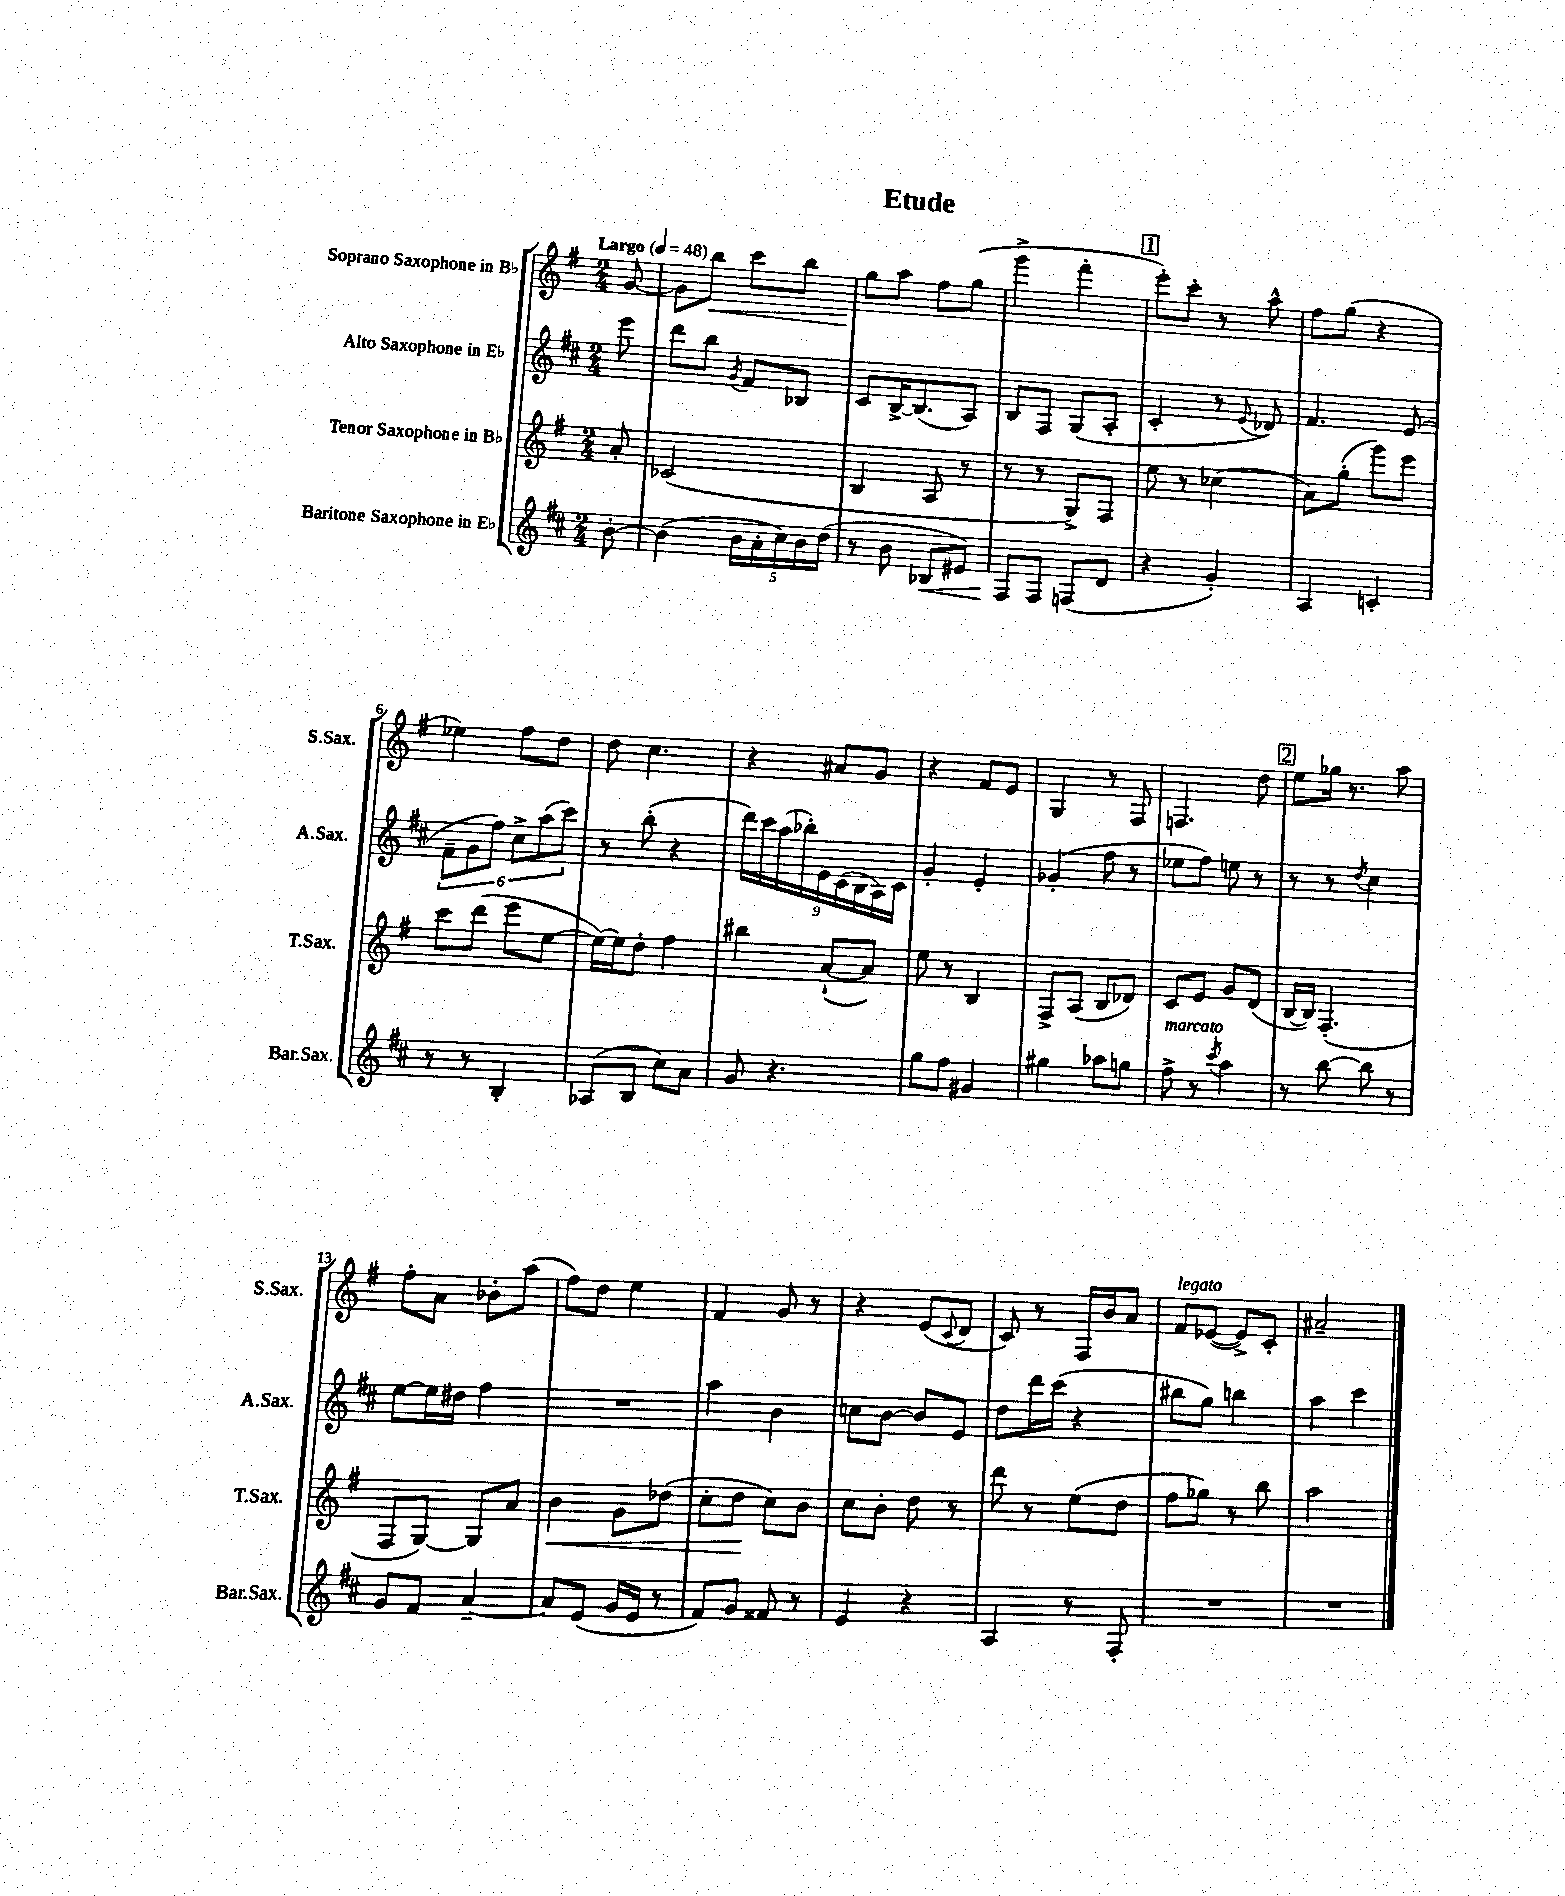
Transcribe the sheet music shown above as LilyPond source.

\header { title = "Etude" }
<<
\new StaffGroup <<
\new Staff = "s0" \with { instrumentName = "Soprano Saxophone in Bb" shortInstrumentName = "S.Sax." } {
    \clef treble \key g \major \numericTimeSignature \time 2/4 \partial 8 \tempo "Largo" 4 = 48
    g'8~ |
    g'8 b''8\< c'''8 b''8 |
    g''8\! a''8 fis''8 g''8( |
    g'''4-> fis'''4-. |
    \mark \markup { \box "1" } e'''8-.) c'''8-. r8 a''8-^ |
    fis''8 g''8( r4 |
    ees''4) fis''8 d''8 |
    d''8 c''4. |
    r4 ais'8 g'8 |
    r4 fis'8 e'8 |
    g4 r8 fis8 |
    f4. d''8 |
    \mark \markup { \box "2" } e''8 ges''16 r8. a''8 |
    fis''8-. a'8 bes'8-. a''8( |
    fis''8) d''8 e''4 |
    fis'4 g'8 r8 |
    r4 e'8( \appoggiatura { c'8 } d'8 |
    c'8) r8 fis16 b'16 a'8 |
    fis'8^\markup { \italic "legato" } ees'8~( ees'8->) c'8-. |
    ais'2-- \bar "|." |
}
\new Staff = "s1" \with { instrumentName = "Alto Saxophone in Eb" shortInstrumentName = "A.Sax." } {
    \clef treble \key d \major \numericTimeSignature \time 2/4 \partial 8
    e'''8 |
    d'''8 b''8 \acciaccatura { g'8 } fis'8 bes8 |
    cis'8 b16~-> b8.( a8) |
    b8 fis8 g8( a8-. |
    \mark \markup { \box "1" } cis'4-. r8 \appoggiatura { e'8 } des'8) |
    fis'4. e'8( |
    \tuplet 6/4 { fis'8-- g'8 fis''8) cis''8-> a''8( cis'''8) } |
    r8 b''8-.( r4 |
    \tuplet 9/8 { d'''16) cis'''16 a''16( bes''16-.) e'16 cis'16( b16 a16) cis'16 } |
    g'4-. e'4-. |
    ges'4-.( fis''8 r8 |
    ees''8 fis''8) e''8 r8 |
    \mark \markup { \box "2" } r8 r8 \acciaccatura { d''8 } cis''4 |
    e''8~ e''16 dis''16 fis''4 |
    R2 |
    a''4 b'4 |
    c''8 b'8~ b'8 e'8 |
    d''8 d'''16 cis'''16( r4 |
    bis''8 g''8) b''4 |
    a''4 cis'''4 \bar "|." |
}
\new Staff = "s2" \with { instrumentName = "Tenor Saxophone in Bb" shortInstrumentName = "T.Sax." } {
    \clef treble \key g \major \numericTimeSignature \time 2/4 \partial 8
    a'8-. |
    ces'2( |
    b4 a8 r8 |
    r8 r8 g8->) fis8 |
    \mark \markup { \box "1" } e''8 r8 ces''4( |
    a'8) g''8-.( g'''8) e'''8 |
    c'''8 d'''8( e'''8 e''8~ |
    e''16~) e''16 d''8-. fis''4 |
    bis''4 a'8~-!( a'8) |
    e''8 r8 b4 |
    fis8-> a8( b8 des'8) |
    c'8 e'8 g'8 d'8( |
    \mark \markup { \box "2" } b16~ b16) fis4.-.( |
    fis8 g8~) g8 a'8 |
    b'4\< g'8 des''8( |
    c''8-. d''8\! c''8) b'8 |
    c''8 b'8-. d''8 r8 |
    d'''8 r8 e''8( d''8 |
    fis''8 ges''8) r8 b''8 |
    a''2 \bar "|." |
}
\new Staff = "s3" \with { instrumentName = "Baritone Saxophone in Eb" shortInstrumentName = "Bar.Sax." } {
    \clef treble \key d \major \numericTimeSignature \time 2/4 \partial 8
    b'8~-. |
    b'4( \tuplet 5/4 { b'16 a'16-. cis''16) b'16 d''16( } |
    r8 b'8 bes8\< eis'8) |
    fis8\! fis8 f8( d'8 |
    \mark \markup { \box "1" } r4 g'4-.) |
    a4 c'4-. |
    r8 r8 b4-. |
    aes8( b8 cis''8) a'8 |
    g'8 r4. |
    g''8 fis''8 gis'4 |
    gis''4 aes''8 g''8 |
    fis''8->^\markup { \italic "marcato" } r8 \acciaccatura { cis'''8 } a''4 |
    \mark \markup { \box "2" } r8 b''8~ b''8 r8 |
    g'8 fis'8 a'4~-- |
    a'8 e'8( g'16 e'16 r8 |
    fis'8) g'8 fisis'8 r8 |
    e'4 r4 |
    a4 r8 fis8-. |
    R2 |
    R2 \bar "|." |
}
>>
>>
